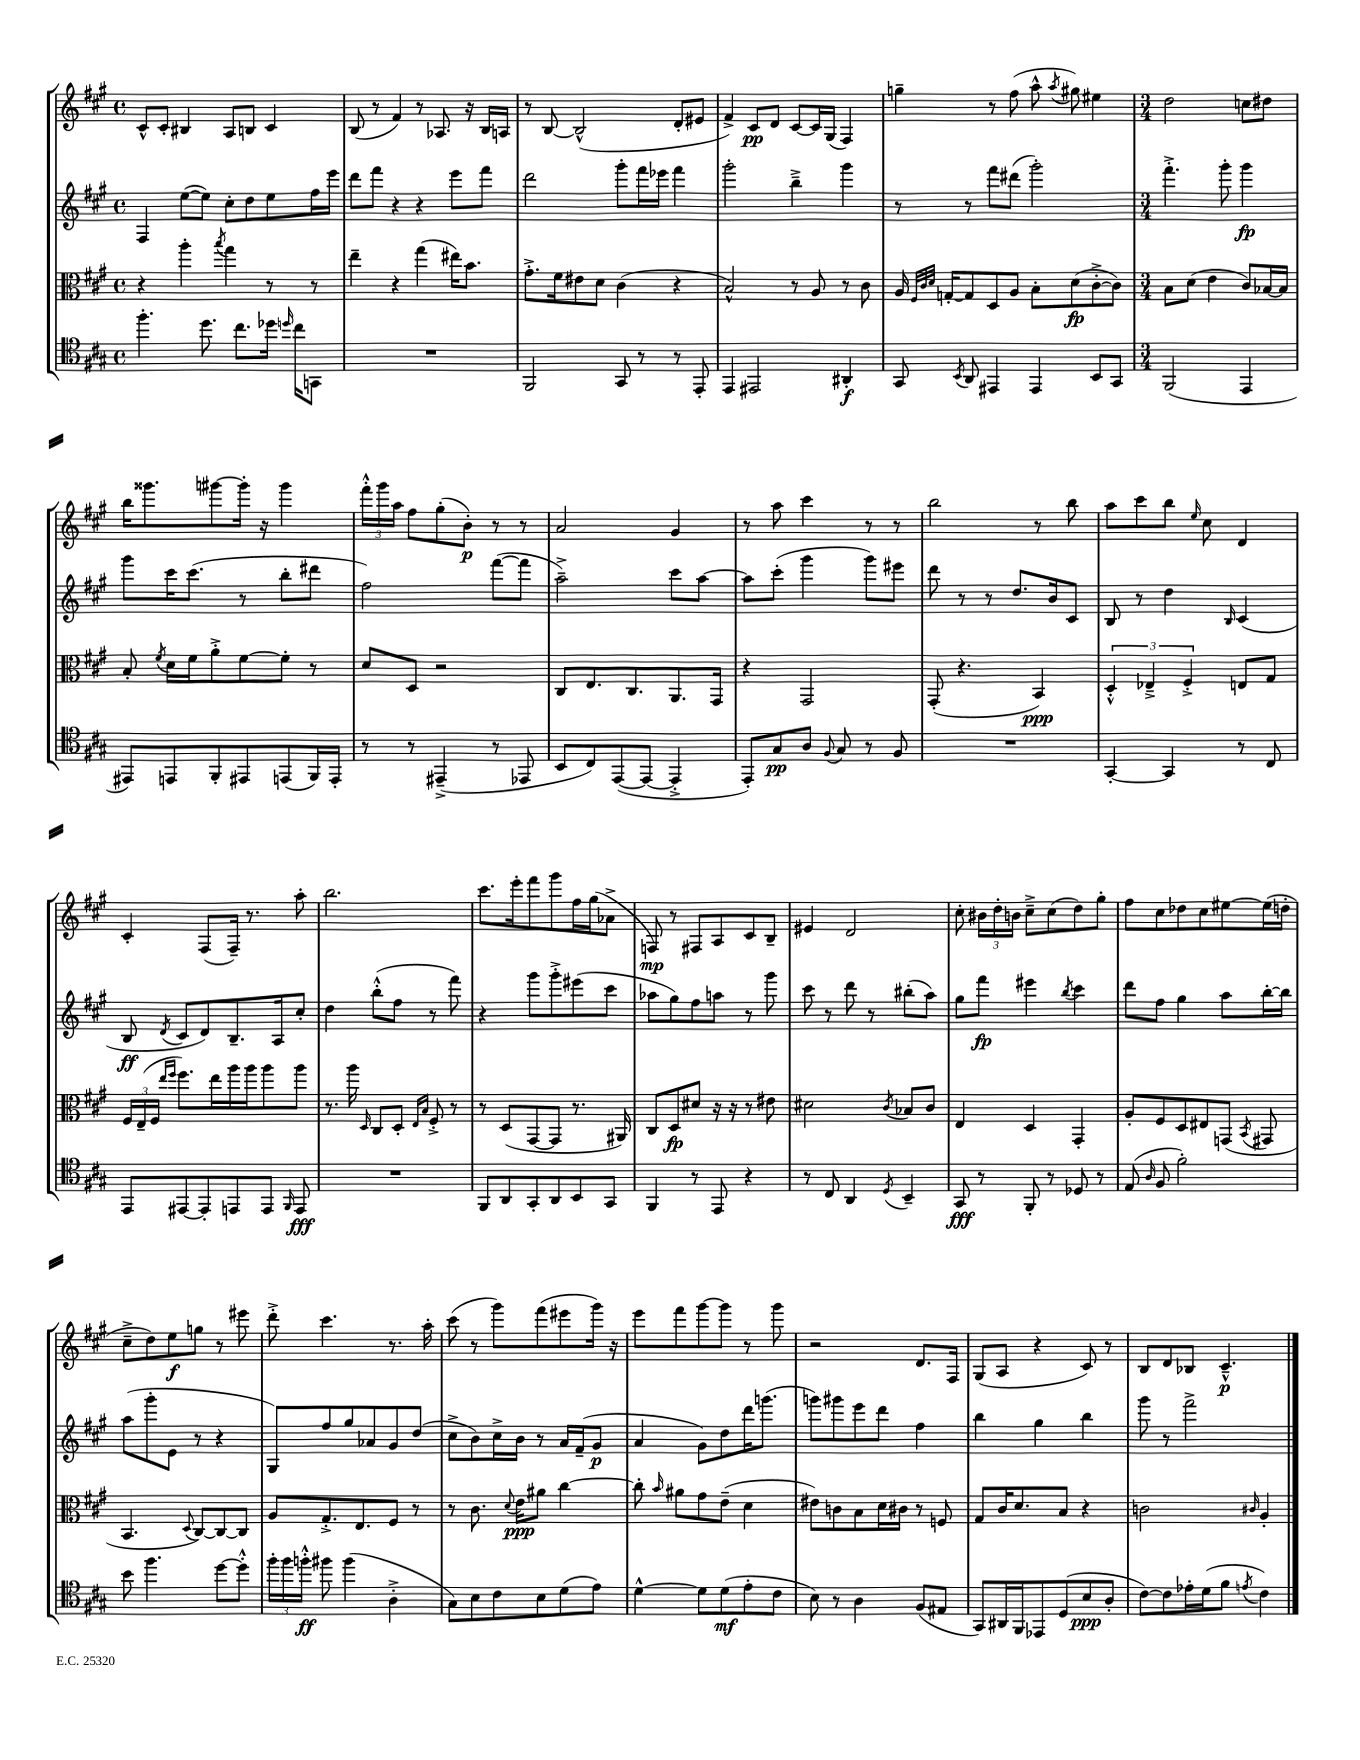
<<
\new StaffGroup <<
\new Staff = "s0" {
    \clef treble \key a \major \defaultTimeSignature \time 4/4
    \autoBeamOff cis'8[-^ cis'8]-. bis4 a8[ b8] cis'4 |
    b8( r8 fis'4) r8 aes8. r16 b16[ a16] |
    r8 b8~ b2-^( d'8[-. eis'8] |
    fis'4->) cis'8[\pp d'8] cis'8[~ cis'16 gis16]( fis4) |
    g''4-- r8 fis''8( a''8-^ \acciaccatura { a''8 } gis''8) eis''4 |
    \numericTimeSignature \time 3/4 d''2 c''8[ dis''8] |
    b''16[ gisis'''8. gis'''8~ gis'''16]-. r16 gis'''4 |
    \tuplet 3/2 { fis'''16[-.-^ gis'''16 a''16] } fis''8[ gis''8-.( b'8]-.\p) r8 r8 |
    a'2 gis'4 |
    r8 a''8 cis'''4 r8 r8 |
    b''2 r8 b''8 |
    a''8[ cis'''8 b''8] \grace { e''16 } cis''8 d'4 |
    cis'4-. fis8[( fis16]--) r8. a''8-. |
    b''2. |
    cis'''8.[ e'''16-. fis'''8 gis'''8 fis''16 gis''16( aes'8]-> |
    f8\mp) r8 fis8[ a8 cis'8 b8]-- |
    eis'4 d'2 |
    cis''8-. \tuplet 3/2 { bis'16[ d''16-. b'16] } cis''8[---> cis''8( d''8) gis''8]-. |
    fis''8[ cis''8 des''8 cis''8 eis''8~ eis''16( d''16]-. |
    cis''8[---> d''8) e''8\f g''8] r8 eis'''8 |
    d'''8-.-> cis'''4. r8. a''16-. |
    cis'''8( r8 gis'''8[) fis'''8( eis'''8 gis'''16]) r16 |
    e'''8[ fis'''8 gis'''8~ gis'''8] r8 gis'''8 |
    r2 d'8.[ fis16] |
    gis8[( a8] r4 cis'8) r8 |
    b8[ d'8 bes8] cis'4.---^\p \bar "|." |
}
\new Staff = "s1" {
    \clef treble \key a \major \defaultTimeSignature \time 4/4
    \autoBeamOff fis4 e''8[~( e''8]) cis''8[-. d''8 e''8 fis''16 e'''16] |
    d'''8[ fis'''8] r4 r4 e'''8[ fis'''8] |
    d'''2 gis'''8[-. fis'''16 ees'''16] fis'''4 |
    gis'''2-. b''4---> gis'''4 |
    r8 r8 fis'''8[ dis'''8]( gis'''2-.) |
    \numericTimeSignature \time 3/4 fis'''4.-.-> gis'''8-. gis'''4\fp |
    gis'''8[ cis'''16 cis'''8.]( r8 b''8[-. dis'''8] |
    fis''2) fis'''8[~( fis'''8] |
    a''2--->) cis'''8[ a''8]~ |
    a''8[ cis'''8]-.( gis'''4 gis'''8[) eis'''8] |
    d'''8 r8 r8 d''8.[ b'16 cis'8] |
    b8 r8 d''4 \grace { b16 } cis'4( |
    b8\ff \acciaccatura { d'8 } cis'8[ d'8) b8.-- a16 cis''8]-. |
    d''4 b''8[-.-^( fis''8] r8 fis'''8) |
    r4 gis'''8[ gis'''8-.-> eis'''8( cis'''8] |
    aes''8[ gis''8) fis''8 a''8] r8 gis'''8 |
    cis'''8 r8 d'''8 r8 bis''8[-.( a''8]) |
    gis''8[ fis'''8]\fp eis'''4 \acciaccatura { b''8 } cis'''4 |
    d'''8[ fis''8] gis''4 a''8[ b''16~-. b''16] |
    a''8[( gis'''8-. e'8] r8 r4 |
    gis8[) fis''8 gis''8 aes'8 gis'8 d''8]( |
    cis''8[-> b'8) cis''16-> b'16] r8 a'16[ fis'16--( gis'8]\p |
    a'4 gis'8[) d''8 d'''16 g'''8.]( |
    g'''8[) gis'''8 e'''8 d'''8] fis''4 |
    b''4 gis''4 b''4 |
    gis'''8 r8 fis'''2-> \bar "|." |
}
\new Staff = "s2" {
    \clef alto \key a \major \defaultTimeSignature \time 4/4
    \autoBeamOff r4 a''4-. \acciaccatura { b''8 } gis''4 r8 r8 |
    e''4-- r4 gis''4( eis''16[) b'8.] |
    gis'8.[-.-> fis'16 eis'8 d'8] cis'4( r4 |
    b2-^) r8 a8 r8 cis'8 |
    a16 \grace { fis32[ cis'32 d'32] } g16[~-. g8 d8 a8] b8[-. d'8\fp( cis'8~-.-> cis'8]) |
    \numericTimeSignature \time 3/4 b8[ d'8]( e'4 cis'8[) bes16~ bes16] |
    b8-. \acciaccatura { fis'8 } d'16[ fis'16 a'8-.-> fis'8~ fis'8]-. r8 |
    d'8[ d8] r2 |
    cis8[ e8. cis8. a,8. gis,16] |
    r4 gis,2 |
    gis,8-.( r4. b,4\ppp) |
    \tuplet 3/2 { d4-.-^ ees4---> fis4-.-> } e8[ gis8] |
    \tuplet 3/2 { fis16[ e16--( fis16] } \grace { e''16[ fis''16] } fis''8.[) e''16 a''16 a''16 a''8 a''8] |
    r8. a''16 \grace { d16 } cis8[ d8]-. \grace { e16[ b16] } fis8-.-> r8 |
    r8 d8[( gis,8~ gis,8] r8. ais,16) |
    cis8[ d8\fp dis'8] r16 r16 r8 eis'8 |
    dis'2 \acciaccatura { cis'8 } bes8[ cis'8] |
    e4 d4 gis,4-. |
    a8[-. fis8 d8 eis8 g,8]( \acciaccatura { b,8 } gis,8 |
    b,4. \appoggiatura { d8 } cis8[~) cis8~ cis8] |
    a8[ gis8.-.-> e8. fis8] r8 |
    r8 cis'8. \appoggiatura { d'8 } e'16[\ppp ais'8] cis''4~ |
    cis''8-. \grace { b'16 } ais'8[ gis'8 e'8]--( d'4 |
    eis'8[) c'8 b8 d'16 cis'16] r8 f8 |
    gis8[ cis'16 d'8. b8] r4 |
    c'2 \grace { cis'16 } a4-. \bar "|." |
}
\new Staff = "s3" {
    \clef tenor \key a \major \defaultTimeSignature \time 4/4
    \autoBeamOff fis''4.-. d''8. cis''8.[ des''16] \grace { d''16 } cis''16[ g,8] |
    R1 |
    fis,2 gis,8 r8 r8 e,8-. |
    e,4 eis,2 ais,4-.\f |
    gis,8 \acciaccatura { b,8 } a,8 eis,4 eis,4 b,8[ gis,8] |
    \numericTimeSignature \time 3/4 fis,2( e,4 |
    eis,8[) e,8 fis,8-. eis,8 e,8( fis,16) e,16]-. |
    r8 r8 eis,4--->( r8 ees,8 |
    b,8[ cis8) e,8~( e,8]~ e,4-.-> |
    e,8[-.) gis8\pp a8] \appoggiatura { fis8 } gis8 r8 fis8 |
    R2. |
    gis,4~-. gis,4 r8 cis8 |
    e,8[ eis,8~ eis,8-. e,8 e,8] \grace { fis,16 } e,8\fff |
    R2. |
    fis,8[ a,8 gis,8-. a,8 b,8 gis,8] |
    fis,4 r8 e,8 r4 |
    r8 cis8 a,4 \acciaccatura { d8 } b,4-- |
    gis,8\fff r8 fis,8-. r8 des8 r8 |
    e8( \grace { a16 } fis8 fis'2-.) |
    b'8 fis''4. d''8[~ d''8]-.-^ |
    \tuplet 3/2 { fis''16[-. fis''16 f''16]-.-^\ff } fis''8 fis''4( a4-.-> |
    gis8[) b8 cis'8 b8 d'8( e'8]) |
    d'4~-^ d'8[ d'8\mf( e'8-. cis'8] |
    b8) r8 a4 fis8[( eis8] |
    gis,8[) ais,16 fis,16 ees,8 d8( b8\ppp a8]-. |
    cis'8[~) cis'8 ees'16-. d'16( fis'8] \acciaccatura { e'8 } cis'4) \bar "|." |
}
>>
>>
\layout { \context { \Score \remove "Bar_number_engraver" } }
